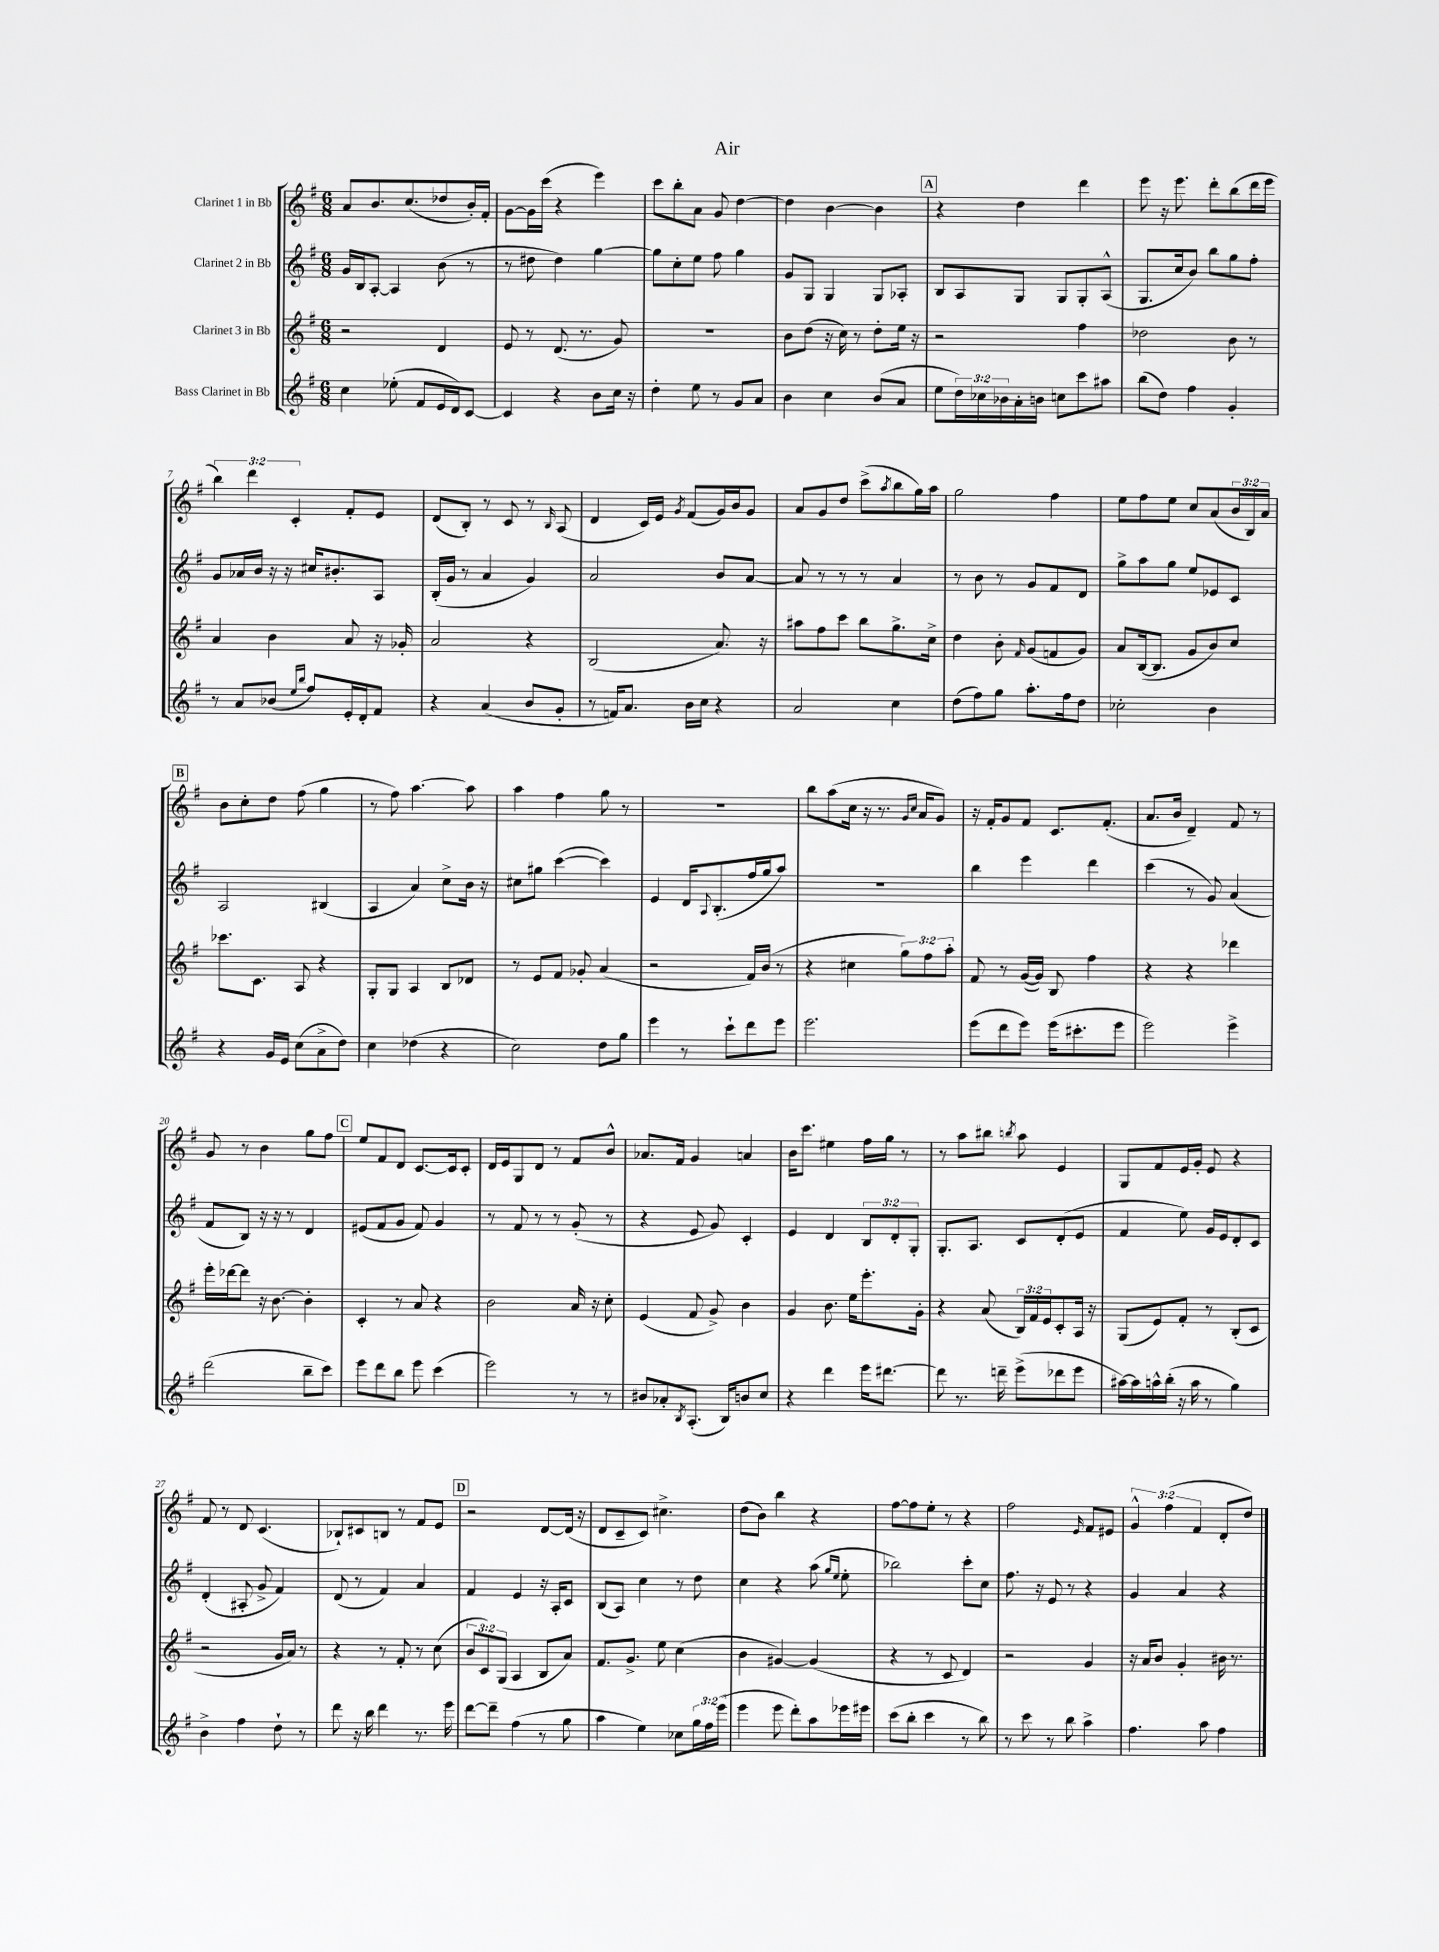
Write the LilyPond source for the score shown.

\header { title = "Air" }
<<
\new StaffGroup <<
\new Staff = "s0" \with { instrumentName = "Clarinet 1 in Bb" } {
    \clef treble \key g \major \numericTimeSignature \time 6/8 \override Staff.TupletNumber.text = #tuplet-number::calc-fraction-text
    a'8 b'8. c''8.( des''8 b'16-.) fis'16-. |
    g'8~ g'16 c'''16( r4 e'''4) |
    c'''8 b''8-. a'8 g'8 d''4~ |
    d''4 b'4~ b'4 |
    \mark \markup { \box "A" } r4 d''4 d'''4 |
    e'''8 r16 e'''8. d'''8-. b''8( d'''16 e'''16 |
    \tuplet 3/2 { b''4) d'''4 c'4-. } fis'8-. e'8 |
    d'8( b8-.) r8 c'8 r8 \grace { b16 } a8( |
    d'4 c'16) e'16 \acciaccatura { g'8 } fis'8( g'16) b'16 g'8 |
    a'8 g'8 d''8 c'''8->( \acciaccatura { a''8 } b''8 g''16) a''16 |
    g''2 fis''4 |
    e''8 fis''8 e''8 c''8 a'8( \tuplet 3/2 { b'16 b16) a'16 } |
    \mark \markup { \box "B" } b'8 c''8-. d''8 fis''8( g''4 |
    r8 fis''8) a''4.~ a''8 |
    a''4 fis''4 g''8 r8 |
    R2. |
    b''8 a''8( c''16 r16 r8. \grace { g'16 c''16 } a'16 g'8) |
    r16 fis'16-. g'8 fis'8 c'8. fis'8.-.( |
    a'8. b'16 d'4--) fis'8 r8 |
    g'8 r8 b'4 g''8 fis''8 |
    \mark \markup { \box "C" } e''8 fis'8 d'8 c'8.~ c'16 c'8-. |
    d'16 e'16 g8 d'8 r8 fis'8 b'8-^ |
    aes'8. fis'16 g'4 a'4 |
    b'16 c'''8. eis''4 fis''16 g''16 r8 |
    r8 a''8 bis''8 \acciaccatura { b''8 } a''8 e'4 |
    g8 fis'8 e'16 g'16-. e'8 r4 |
    fis'8 r8 d'8 c'4.( |
    bes8-!) cis'8 b8 r8 fis'8 e'8 |
    \mark \markup { \box "D" } r2 d'8~ d'16( r16 |
    d'8 c'8-- c'8) cis''4.-> |
    d''8( b'8) b''4 r4 |
    fis''8~ fis''8 e''8-. r8 r4 |
    fis''2 \grace { e'16 } fis'8 eis'8 |
    \tuplet 3/2 { g'4-^ fis''4( fis'4 } d'8-. d''8) \bar "|." |
}
\new Staff = "s1" \with { instrumentName = "Clarinet 2 in Bb" } {
    \clef treble \key g \major \numericTimeSignature \time 6/8 \override Staff.TupletNumber.text = #tuplet-number::calc-fraction-text
    g'16 b16 a8~-. a4 b'8( r8 |
    r8 dis''8 dis''4) g''4~ |
    g''8 c''8-. e''8 fis''8 g''4 |
    g'8 g8 g4 g8 aes8-. |
    \mark \markup { \box "A" } b8 a8 g8 g8 g8-. a8-^( |
    g8. c''16 b'8) b''8 g''8 fis''8-. |
    g'8 aes'16 b'16 r16 r16 cis''16 bis'8.-. a8 |
    b16-.( g'16 r8 a'4 g'4) |
    a'2 b'8 a'8~ |
    a'8 r8 r8 r8 a'4 |
    r8 b'8 r8 g'8 fis'8 d'8 |
    g''8-> a''8 g''8 e''8 ees'8 c'8 |
    \mark \markup { \box "B" } a2 bis4( |
    a4 a'4) c''8-> b'16 r16 |
    cis''8 gis''8 c'''4~( c'''4) |
    e'4 d'16 \appoggiatura { a8 } b8.-.( fis''16 g''16 a''8) |
    R2. |
    b''4 e'''4 d'''4 |
    c'''4( r8 g'8) a'4( |
    fis'8 b8) r16 r16 r8 d'4 |
    \mark \markup { \box "C" } eis'8( fis'8 g'8 fis'8) g'4 |
    r8 fis'8 r8 r8 g'8-.( r8 |
    r4 e'8 g'8) c'4-. |
    e'4 d'4 \tuplet 3/2 { b8 d'8-. g8-. } |
    g8.-. a8. c'8 d'8-.( e'8 |
    fis'4 e''8) g'16 e'16 d'8-. c'8 |
    d'4-.( ais8-. g'8-> fis'4) |
    d'8( r8 fis'4) a'4 |
    \mark \markup { \box "D" } fis'4 e'4 r16 a16-. c'8 |
    b8( a8) c''4 r8 d''8 |
    c''4 r4 a''8( \grace { g''16 e''16 } e''8-. |
    bes''2) c'''8-. c''8 |
    fis''8. r16 e'8 r8 r4 |
    g'4 a'4 r4 \bar "|." |
}
\new Staff = "s2" \with { instrumentName = "Clarinet 3 in Bb" } {
    \clef treble \key g \major \numericTimeSignature \time 6/8 \override Staff.TupletNumber.text = #tuplet-number::calc-fraction-text
    r2 d'4 |
    e'8 r8 d'8.( r8. g'8) |
    R2. |
    b'8 d''8( r16 c''16) r8 d''8-. e''16 r16 |
    \mark \markup { \box "A" } r2 fis''4 |
    des''2 b'8 r8 |
    a'4 b'4 a'8 r16 ges'16-. |
    a'2 r4 |
    b2( a'8.) r16 |
    ais''8 fis''8 c'''8 b''8 g''8.-> c''16-> |
    d''4 b'8-. \grace { fis'16 } g'8( f'8 g'8) |
    a'8 b16~( b8. g'8 b'8) c''8 |
    \mark \markup { \box "B" } ces'''8. c'8. a8 r4 |
    g8-. g8 a4 b8 des'8 |
    r8 e'8 fis'8 ges'8-. a'4( |
    r2 fis'16) b'16( r8 |
    r4 cis''4 \tuplet 3/2 { g''8) fis''8 a''8-. } |
    fis'8 r8 g'16~( g'16) b8 fis''4 |
    r4 r4 des'''4 |
    e'''16-. des'''16~ des'''8 r16 b'8.~ b'4-. |
    \mark \markup { \box "C" } c'4-. r8 a'8 r4 |
    b'2 a'16 r16 c''8-. |
    e'4( fis'8 g'8->) b'4 |
    g'4 b'8. e''16 e'''8.-. g'16-. |
    r4 a'8( \tuplet 3/2 { b16) fis'16 e'16 } c'8-. a16 r16 |
    g8( e'8) fis'8-. r8 b8-.( c'8 |
    r2 g'16 a'16) r8 |
    r4 r8 fis'8-. r8 c''8( |
    \mark \markup { \box "D" } \tuplet 3/2 { b'8 c'8) g8( } a4 b8 a'8) |
    fis'8. g'8.-> e''8 c''4( |
    b'4 gis'4~) gis'4( |
    r4 r8 c'8 d'4) |
    r2 g'4 |
    r16 a'16 b'8 g'4-. bis'16 r8. \bar "|." |
}
\new Staff = "s3" \with { instrumentName = "Bass Clarinet in Bb" } {
    \clef treble \key g \major \numericTimeSignature \time 6/8 \override Staff.TupletNumber.text = #tuplet-number::calc-fraction-text
    c''4 ees''8-.( fis'8 e'16 d'16) c'8~ |
    c'4 r4 b'8 c''16 r16 |
    d''4-. e''8 r8 g'8 a'8 |
    b'4 c''4 b'8( a'8 |
    \mark \markup { \box "A" } e''8 \tuplet 3/2 { d''16) ces''16 bes'16 } a'16-. b'16 c''8 c'''8 ais''8 |
    b''8( d''8) fis''4 g'4-. |
    r8 a'8 bes'8( \grace { e''16 b''16 } fis''8) e'16-. d'16-. fis'8 |
    r4 a'4( b'8 g'8-. |
    r8 f'16) a'8. b'16 c''16 r4 |
    a'2 c''4 |
    d''8( fis''8) g''8 a''8.-. fis''16 d''8 |
    ces''2-. b'4 |
    \mark \markup { \box "B" } r4 g'16 e'16 c''8( a'8-> d''8) |
    c''4 des''4( r4 |
    c''2) d''8 g''8 |
    e'''4 r8 c'''8-! d'''8 e'''8 |
    e'''2. |
    e'''8( d'''8 e'''8) e'''16( cis'''8.-. e'''8 |
    e'''2) e'''4-> |
    d'''2( b''8-- c'''8) |
    \mark \markup { \box "C" } e'''8 d'''8 b''8 e'''8 c'''4( |
    e'''2) r8 r8 |
    bis'8 aes'8-. \acciaccatura { b8 } a8.-.( b16) b'8 c''8 |
    r4 d'''4 e'''16 dis'''8.~ |
    dis'''8 r8. d'''16-- e'''8->( des'''8 e'''8 |
    ais''16~) ais''16 a''16-^ b''16-.( r16 a''16 r8 g''4) |
    b'4-> fis''4 d''8-! r8 |
    d'''8 r16 b''16 d'''4 r8. e'''16 |
    \mark \markup { \box "D" } d'''8~ d'''8-- fis''4( r8 g''8 |
    a''4 e''4) ces''8 \tuplet 3/2 { g''16 fis''16 e'''16( } |
    e'''4 e'''8 d'''8-.) a''8 ees'''16 eis'''16 |
    c'''8( b''8-. c'''4 r8 b''8) |
    r8 c'''8 r8 b''8 a''4-> |
    fis''4. a''8 fis''4 \bar "|." |
}
>>
>>
